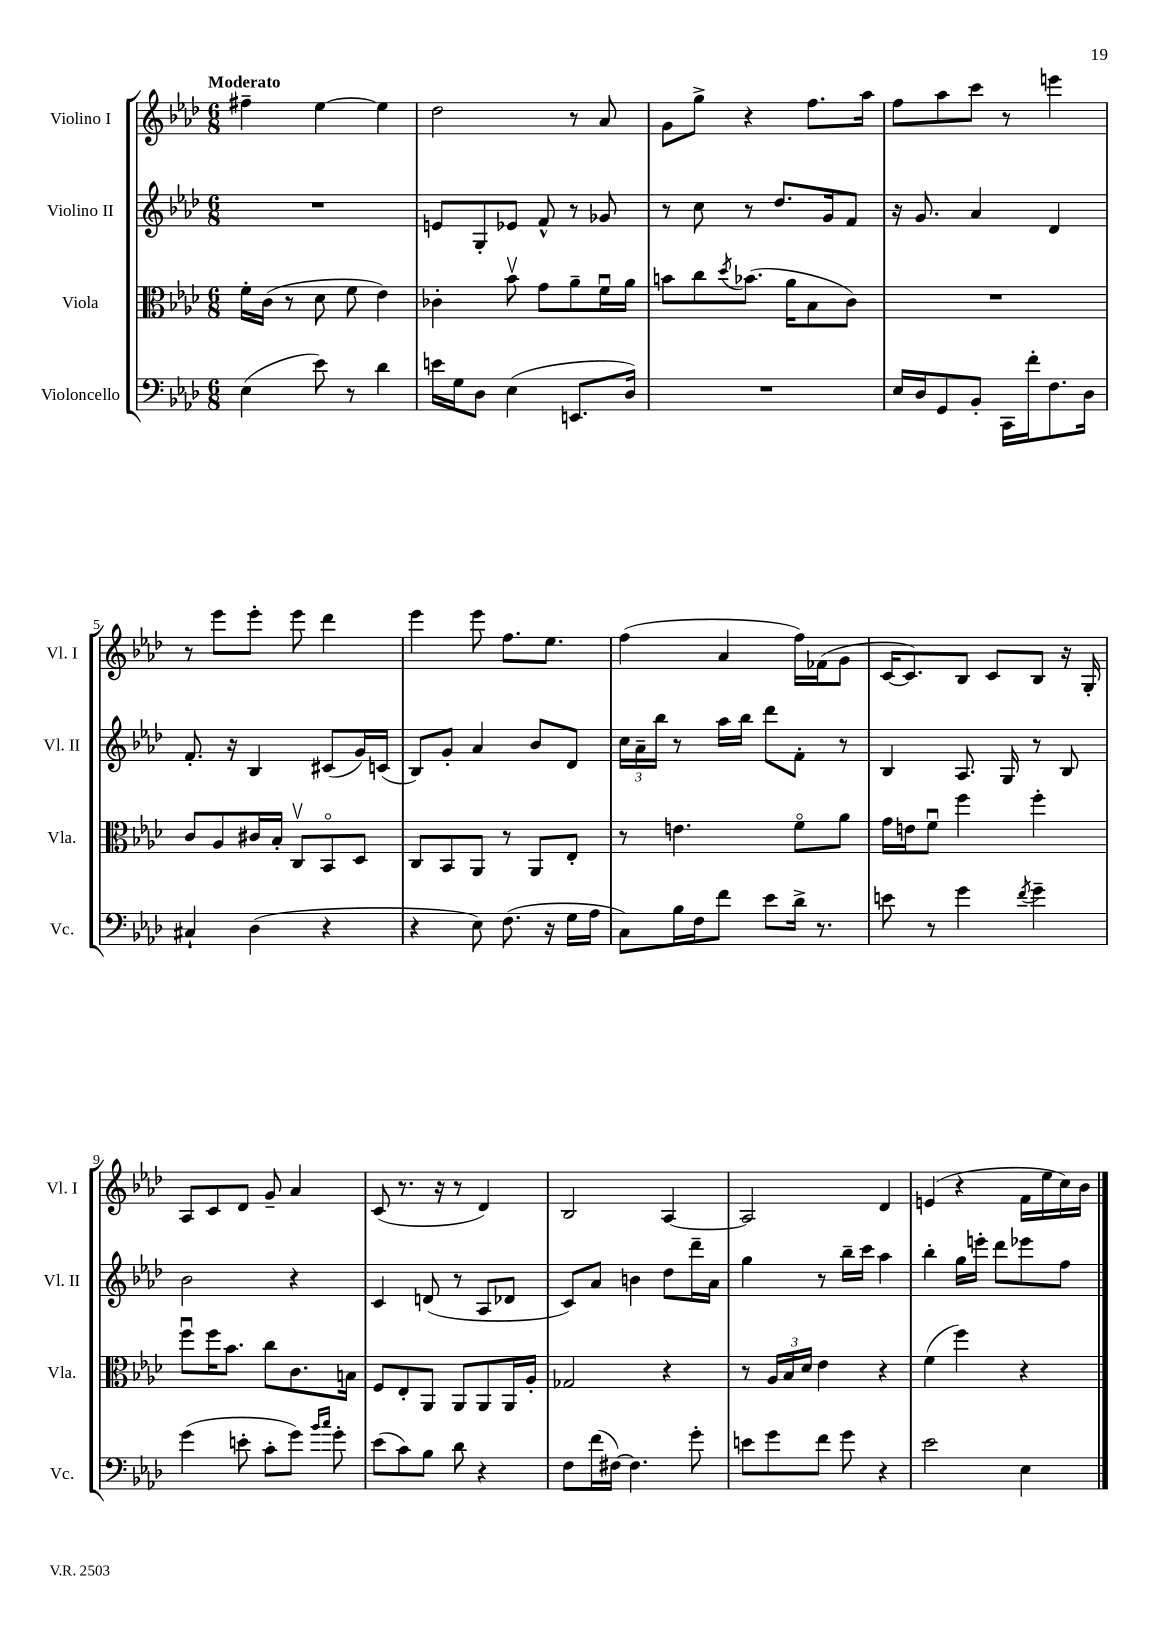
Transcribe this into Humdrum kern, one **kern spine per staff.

**kern	**kern	**kern	**kern
*staff4	*staff3	*staff2	*staff1
*clefF4	*clefC3	*clefG2	*clefG2
*k[b-e-a-d-]	*k[b-e-a-d-]	*k[b-e-a-d-]	*k[b-e-a-d-]
*M6/8	*M6/8	*M6/8	*M6/8
(4E-	16f'	2.r	4ff#~
.	(16c	.	.
.	8r	.	.
8e-)	8d-	.	[4ee-
8r	8f	.	.
4d-	4e-)	.	4ee-]
=	=	=	=
16e	4c-'	8e	2dd-
16G	.	.	.
8D-	.	8G'	.
(4E-	8b-v	8e-	.
.	8g	8f^^	.
8.EE	8a-~	8r	8r
.	16fu	8g-	8a-
16D-)	16a-	.	.
=	=	=	=
2.r	8b	8r	8g
.	8cc	8cc	8gg^
.	8qdd-	.	.
.	(8.b-	8r	4r
.	.	8.dd-	.
.	16a-	.	.
.	8B-	.	8.ff
.	.	16g	.
.	8c)	8f	.
.	.	.	16aa-
=	=	=	=
16E-	2.r	16r	8ff
16D-	.	8.g	.
8GG	.	.	8aa-
8BB-'	.	4a-	8ccc
16CC	.	.	8r
16f'	.	.	.
8.F	.	4d-	4eee
16D-	.	.	.
=	=	=	=
4C#`	8c	8.f'	8r
.	8A-	.	8eee-
.	.	16r	.
(4D-	16c#	4B-	8eee-'
.	16B-'	.	.
.	8Cv	.	8eee-
4r	8BB-o	(8c#	4ddd-
.	8D-	16g)	.
.	.	(16c	.
=	=	=	=
4r	8C	8B-)	4eee-
.	8BB-	8g'	.
8E-)	8AA-	4a-	8eee-
(8.F	8r	.	8.ff
.	8AA-	8b-	.
16r	.	.	8.ee-
16G	8E-'	8d-	.
16A-	.	.	.
=	=	=	=
8C)	8r	24cc	(4ff
.	.	24a-~	.
.	.	24bb-	.
16B-	4.e	8r	.
16F	.	.	.
8f	.	16aa-	4a-
.	.	16bb-	.
8e-	.	8ddd-	.
16d-^	8fo	8f'	16ff)
8.r	.	.	(16f-
.	8a-	8r	8g
=	=	=	=
8e	16g	4B-	[16c
.	16e	.	8.c])
8r	8fu	.	.
4g	4ff	8.A-	8B-
.	.	.	8c
.	.	16G	.
8qf	.	.	.
4g~	4ff'	8r	8B-
.	.	8B-	16r
.	.	.	16G'
=	=	=	=
(4g	8ffu	2b-	8A-
.	16ff	.	8c
.	8.b-	.	.
8e'	.	.	8d-
8c'	8cc	.	8g~
8g)	8.c	4r	4a-
16qqb-	.	.	.
16qqcc	.	.	.
8g'	.	.	.
.	16B	.	.
=	=	=	=
(8e-	8F	4c	(8c
8c)	8E-'	.	8.r
8B-	8AA-	(8d	.
.	.	.	16r
8d-	8AA-	8r	8r
4r	8AA-	8A-	4d-)
.	16AA-	8d-	.
.	16A-'	.	.
=	=	=	=
8F	2G-	8c)	2B-
(16f	.	8a-	.
[16F#)	.	.	.
4.F#]	.	4b	.
.	4r	8dd-	[4A-
8g'	.	16ddd-~	.
.	.	16a-	.
=	=	=	=
8e	8r	4gg	2A-]
8g	24A-	.	.
.	24B-	.	.
.	24d-	.	.
8f	4e-	8r	.
8g	.	16bb-~	.
.	.	16ccc	.
4r	4r	4aa-	4d-
=	=	=	=
2e-	(4f	4bb-'	(4e
.	4ff)	16gg	4r
.	.	16eee'	.
.	.	8ddd-	.
4E-	4r	8eee-	16f
.	.	.	16ee-
.	.	8ff	16cc)
.	.	.	16b-
==	==	==	==
*-	*-	*-	*-
